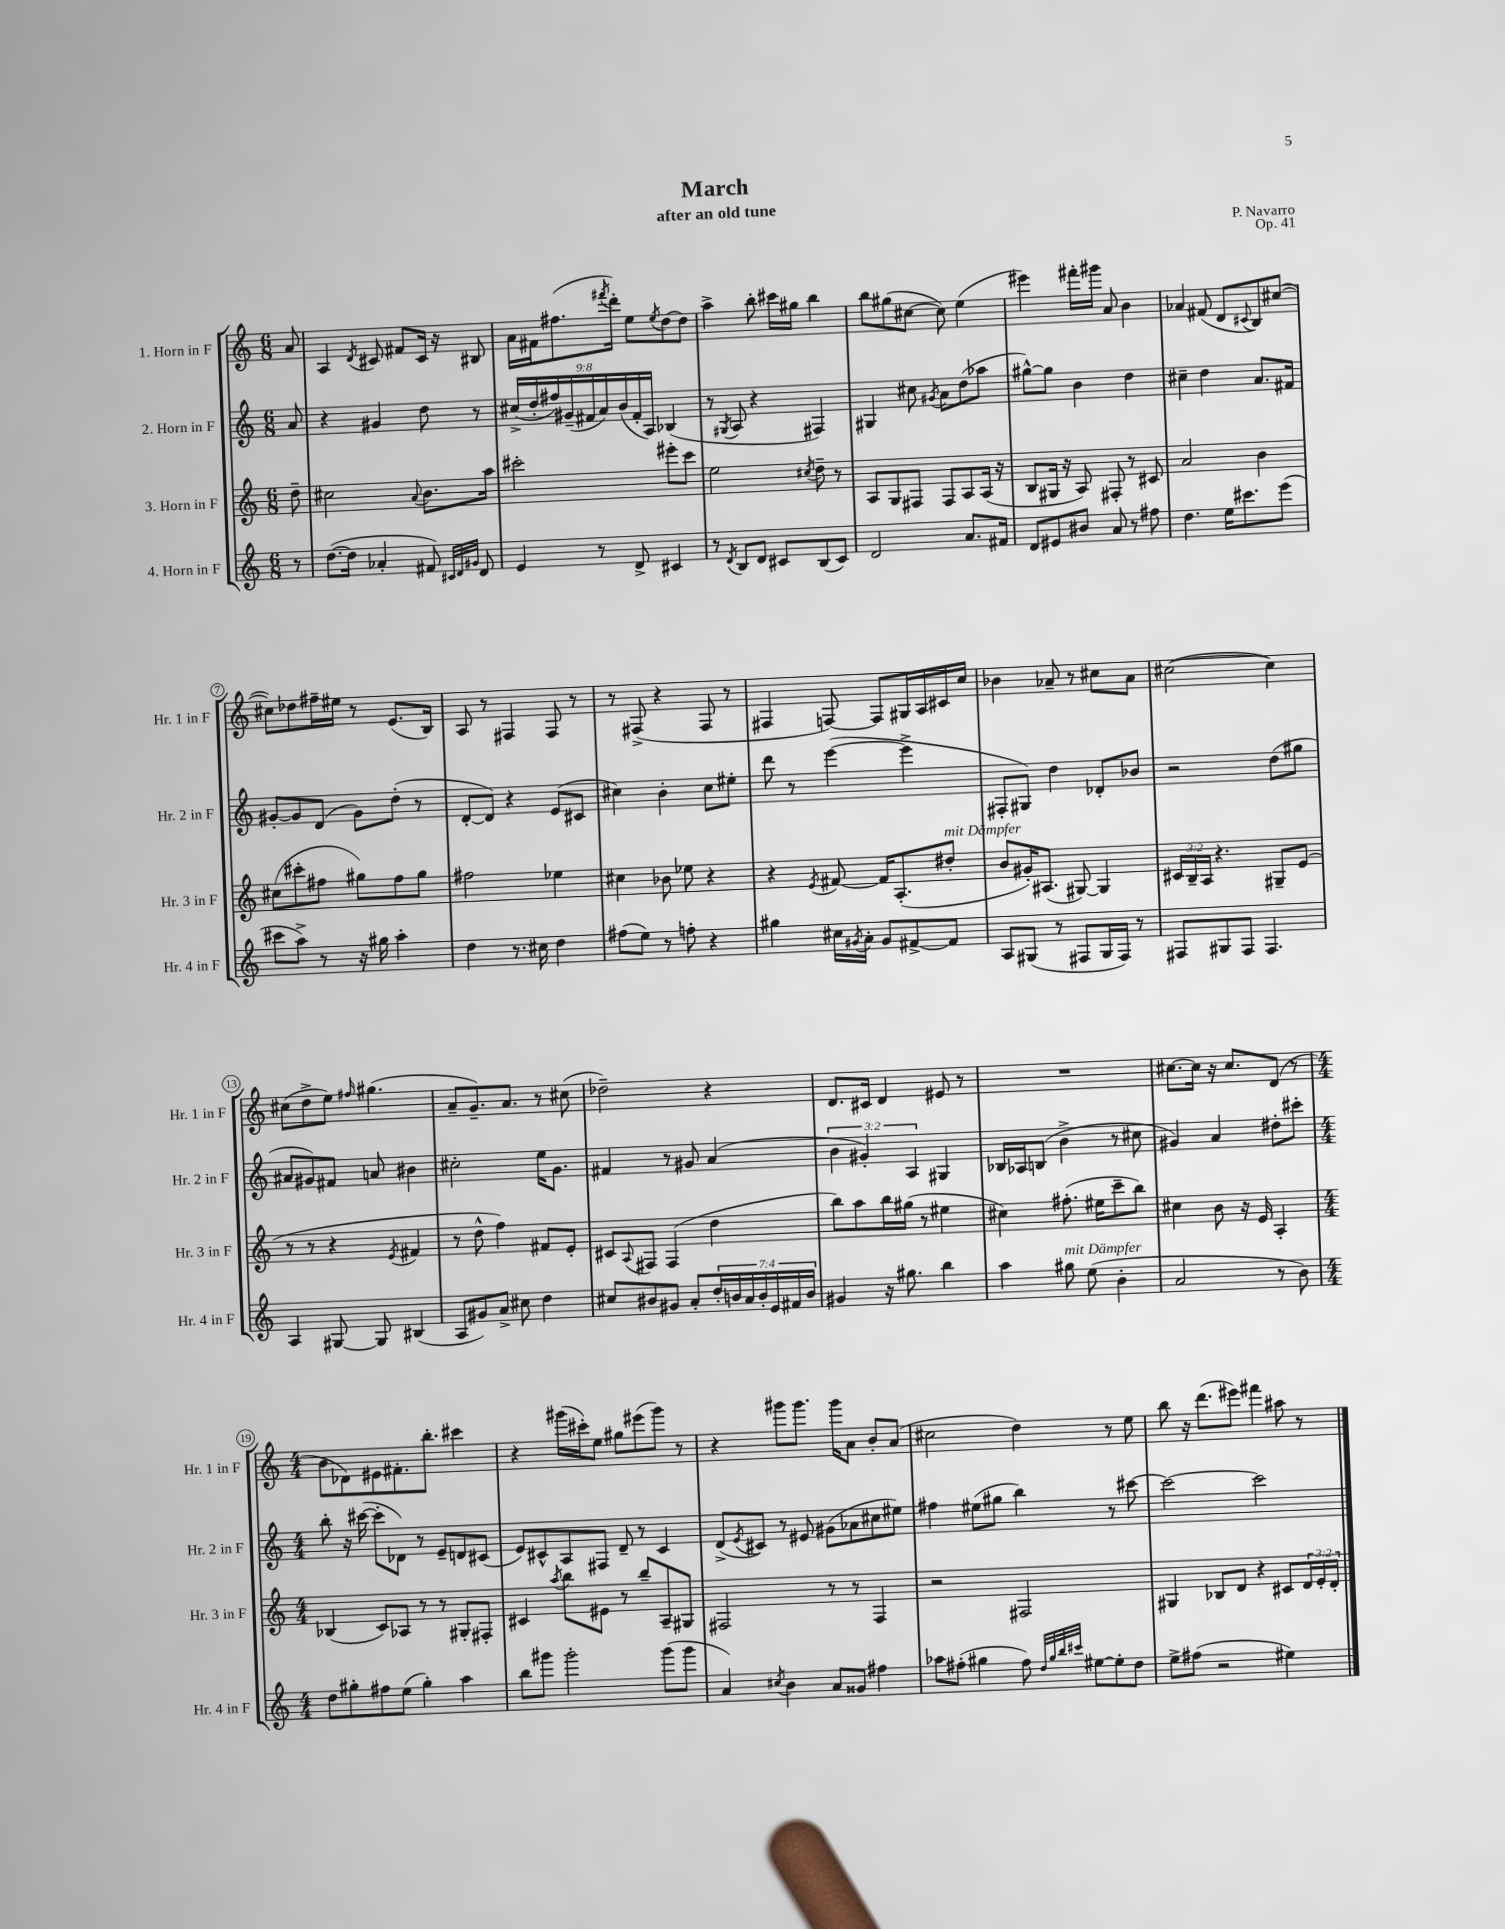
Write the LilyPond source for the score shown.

\header { title = "March" composer = "P. Navarro" subtitle = "after an old tune" opus = "Op. 41" }
<<
\new StaffGroup <<
\new Staff = "s0" \with { instrumentName = "1. Horn in F" shortInstrumentName = "Hr. 1 in F" } {
    \clef treble \key c \major \numericTimeSignature \time 6/8 \partial 8
    a'8 |
    a4 \acciaccatura { d'8 } cis'8 fis'8 cis'16 r16 bis8 |
    a'16 fis'16 fis''8.( \acciaccatura { fis'''8 } d'''16-.) e''8 \acciaccatura { e''8 } d''8~ d''8 |
    a''4-> b''8-. cis'''16 gis''16 b''4 |
    b''8 gis''8( cis''8~ cis''8) e''4( |
    eis'''4) fis'''16-. gis'''16 a'8 b'4 |
    aes'4 fis'8( d'8 \appoggiatura { cis'8 } b8) cis''8~( |
    cis''8) des''8 fis''16-- eis''16 r8 e'8.( b16) |
    a8 r8 fis4 fis8 r8 |
    r8 fis8->( r4 fis8 r8 |
    fis4 f8~) f8 gis16 a16 cis'16 c''16 |
    bes'4 aes'8-- r8 cis''8 aes'8 |
    cis''2~( cis''4) |
    cis''8( d''8-> e''8) \grace { fis''16 } gis''4.( |
    a'8-- g'8.--) a'8. r8 cis''8( |
    des''2--) r4 |
    d'8. cis'16 d'4 eis'8 r8 |
    R2. |
    cis''8.~ cis''16 r16 cis''8. d'8( r8 |
    \numericTimeSignature \time 4/4 b'8 des'8) eis'8 fis'8.-. b''8.-. cis'''4 |
    r4 gis'''16( cis'''16-.) e''8 gis''8 eis'''8( gis'''8) r8 |
    r4 gis'''8 gis'''8. gis'''16 a'8 b'8-. a'8( |
    cis''2 d''4) r8 e''8 |
    b''8 r16 d'''8.( eis'''8) fis'''4 ais''8 r8 \bar "|." |
}
\new Staff = "s1" \with { instrumentName = "2. Horn in F" shortInstrumentName = "Hr. 2 in F" } {
    \clef treble \key c \major \numericTimeSignature \time 6/8 \override Staff.TupletNumber.text = #tuplet-number::calc-fraction-text \partial 8
    a'8 |
    r4 gis'4 d''8 r8 |
    \tuplet 9/8 { cis''16->( d''16-. fis''16) gis'16--( fis'16 a'16) b'16( fis'16-. a16) } bes4( |
    r8 \acciaccatura { gis8 } a8 r4 fis4) |
    gis4 cis''8 \acciaccatura { gis'8 } a'8 d''8( aes''8 |
    gis''8~-^) gis''8 b'4 d''4 |
    cis''4-- d''4 a'8. fis'16 |
    gis'8~-. gis'8 d'8( gis'8) d''8-.( r8 |
    d'8~-. d'8) r4 e'8( cis'8 |
    cis''4) b'4-. cis''8 eis''8-. |
    d'''8 r8 e'''4~( e'''4-> |
    fis8-. gis8) d''4 des'8-. bes'8 |
    r2 d''8( gis''8 |
    ais'8 gis'8) fis'8 a'8 bis'4 |
    cis''2-. e''16 g'8. |
    fis'4 r8 gis'8 a'4( |
    \tuplet 3/2 { b'4 gis'4-.) a4 } gis4 |
    bes16 aes16 b8( b'4-> r8 cis''8 |
    gis'4) a'4 dis''8-. cis'''8-. |
    \numericTimeSignature \time 4/4 b''8-. r16 cis'''16~( cis'''8-. des'8) r8 e'8-- d'8 cis'8( |
    e'8) cis'8-^ a8 fis8 d'8-- r8 cis'4 |
    d'8->( \acciaccatura { e'8 } cis'8) r8 eis'8 gis'8( aes'8 cis''8 eis''8) |
    fis''4 eis''8( gis''8 b''4) r8 cis'''8~ |
    cis'''2~ cis'''2 \bar "|." |
}
\new Staff = "s2" \with { instrumentName = "3. Horn in F" shortInstrumentName = "Hr. 3 in F" } {
    \clef treble \key c \major \numericTimeSignature \time 6/8 \override Staff.TupletNumber.text = #tuplet-number::calc-fraction-text \partial 8
    d''8-- |
    cis''2 \appoggiatura { a'8 } b'8. a''16 |
    cis'''2-. eis'''8-. cis'''8 |
    e''2 \acciaccatura { cis''8 } d''8-- r8 |
    a8 g8 fis8 fis8 a8 a16( r16 |
    b8 gis16 r16 a8) fis8-. r8 cis'8 |
    a'2 b'4 |
    cis''8( cis'''8-. fis''8 gis''8) fis''8 gis''8 |
    fis''2 ees''4 |
    cis''4 bes'8 ees''8 r4 |
    r4 \acciaccatura { e'8 } fis'8~ fis'16 a8.-.( dis''8-.^\markup { \italic "mit Dämpfer" } |
    b'8 gis'16-.) ais8.( gis8~) gis4 |
    \tuplet 3/2 { cis'16 b16-- a16 } r4. gis8-- e'8( |
    r8 r8 r4 \acciaccatura { e'8 } fis'4 |
    r8 d''8-^ f''4) fis'8 e'8-. |
    cis'8 \appoggiatura { a8 } fis8 fis4( d''4 |
    b''8) a''8 b''16 gis''16( r8 eis''4 |
    cis''4) fis''8.-.( eis''16 c'''8-- b''8) |
    cis''4 b'8 r16 e'16 a4-. |
    \numericTimeSignature \time 4/4 bes4( c'8) aes8 r8 r8 gis8-. fis8-. |
    cis'4 \acciaccatura { a''8 } b''8 eis'8 r8 b''8-- a8-- gis8 |
    fis2 r8 r8 fis4 |
    r2 fis2 |
    gis4 bes8 d'8 r4 cis'8 \tuplet 3/2 { d'16 e'16-. d'16-. } \bar "|." |
}
\new Staff = "s3" \with { instrumentName = "4. Horn in F" shortInstrumentName = "Hr. 4 in F" } {
    \clef treble \key c \major \numericTimeSignature \time 6/8 \override Staff.TupletNumber.text = #tuplet-number::calc-fraction-text \partial 8
    r8 |
    d''8.~( d''16 aes'4-. fis'8) \grace { cis'32 d'32 gis'32 } d'8 |
    e'4 r8 d'8-> cis'4 |
    r8 \acciaccatura { d'8 } b8 d'8 cis'8 b8( cis'8) |
    d'2 a'8. fis'16 |
    d'8 eis'8 bis'8 a'8 r8 fis''8 |
    d''4. e''16 cis'''8. e'''8( |
    cis'''8 a''8->) r8 r16 gis''16 a''4-. |
    d''4 r8. cis''16 d''4 |
    fis''8( e''8) r8 f''8-. r4 |
    gis''4 cis''16 \acciaccatura { gis'8 } a'16-. gis'8 fis'8~-> fis'8 |
    a8 gis8( r8 fis8 gis16 fis16) r8 |
    fis8 gis8 fis8 fis4. |
    a4 gis8~ gis8 bis4( |
    a8 gis'8) a'8-> cis''8 d''4 |
    cis''8 bis'8 gis'8 a'8-. \tuplet 7/4 { d''16-. b'16 a'16 b'16-. e'16 fis'16 b'16 } |
    gis'4 r16 gis''8. b''4 |
    a''4 gis''8^\markup { \italic "mit Dämpfer" } e''8( b'4-. |
    a'2 r8 b'8) |
    \numericTimeSignature \time 4/4 d''8 gis''8-. fis''8 e''8( gis''4-.) a''4 |
    b''8 gis'''8 gis'''2-. gis'''8( gis'''8 |
    a'4) \acciaccatura { cis''8 } b'4 a'8 gisis'8 fis''4 |
    aes''8 fis''8-.( gis''4 fis''8) \grace { d''32 gis''32 b''32 cis'''32 } eis''8~ eis''8-. d''8 |
    e''8-> fis''8( r2 eis''4) \bar "|." |
}
>>
>>
\layout { \context { \Score \override BarNumber.stencil = #(make-stencil-circler 0.1 0.3 ly:text-interface::print) } }
